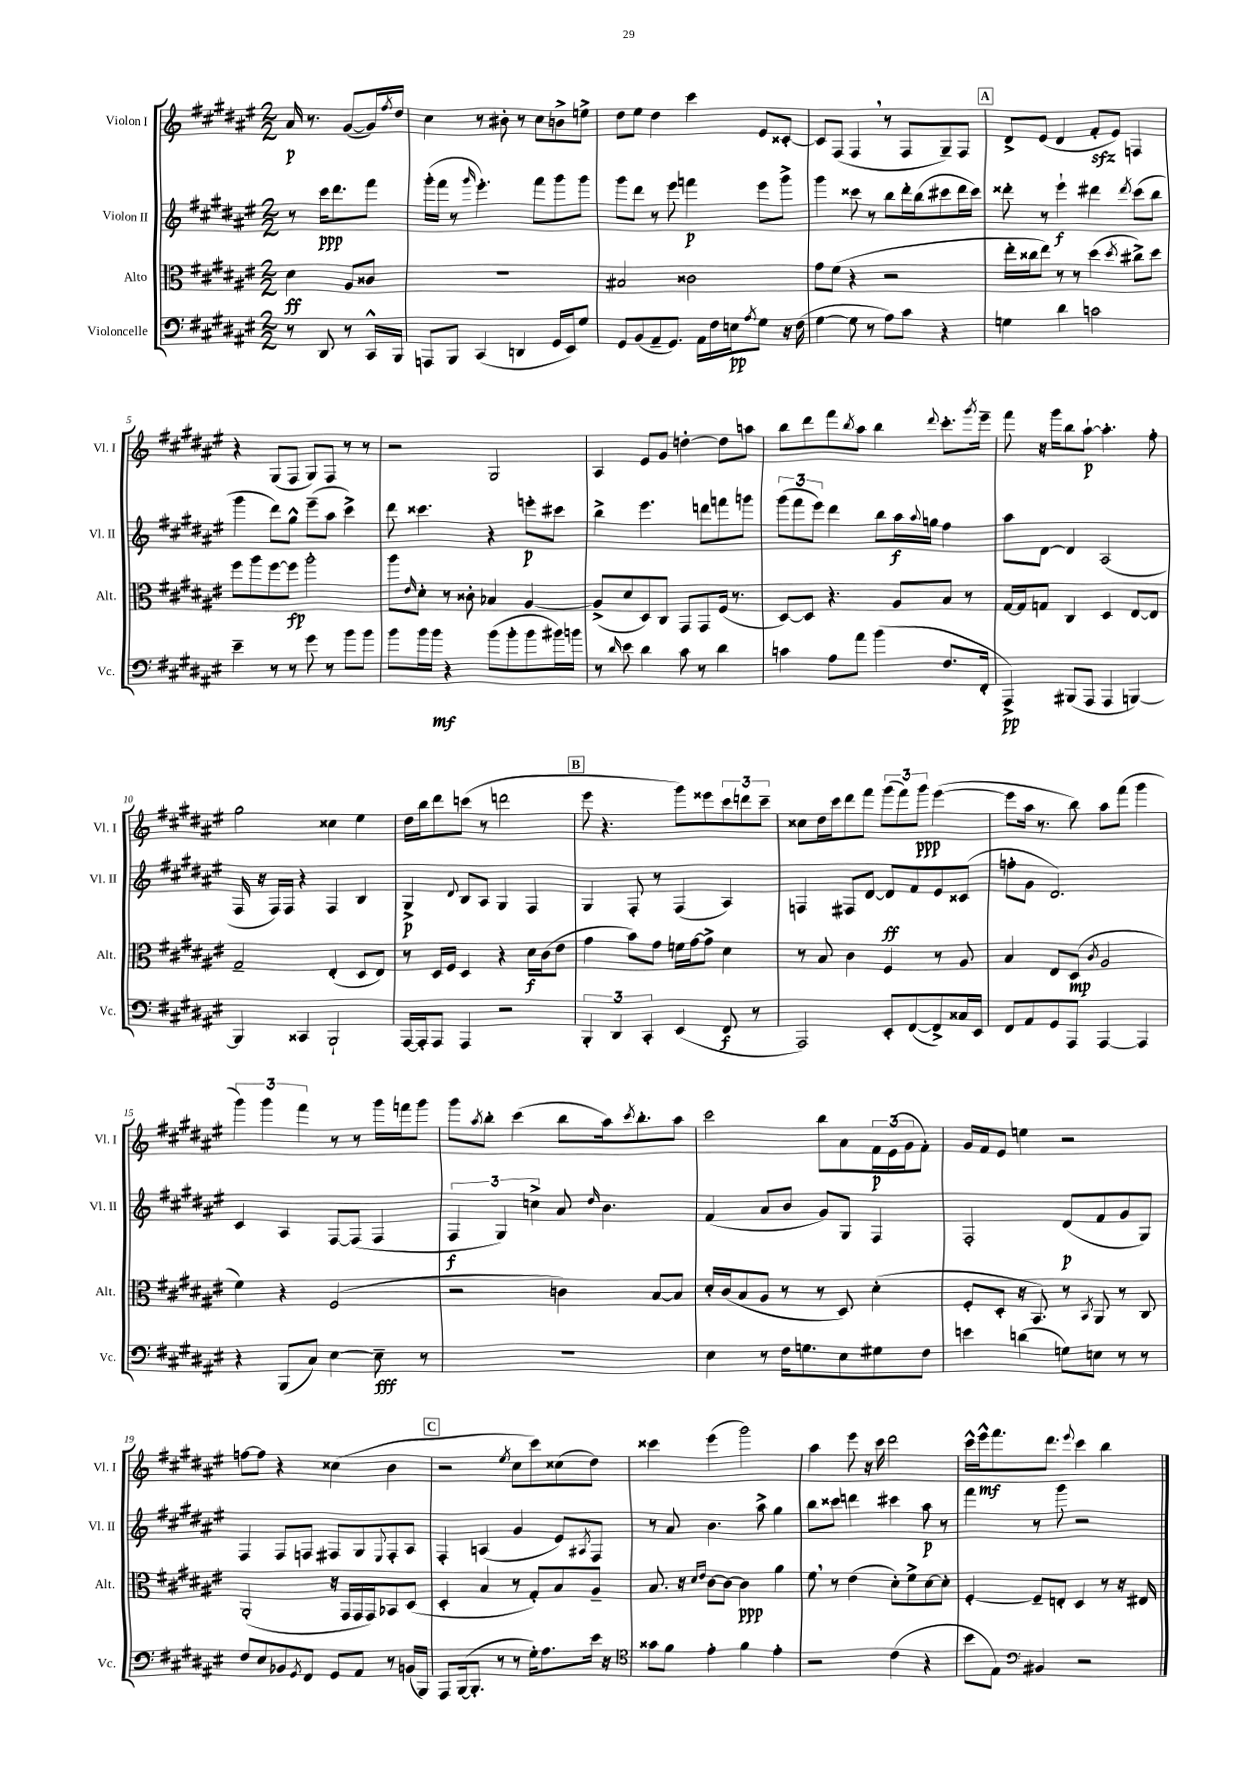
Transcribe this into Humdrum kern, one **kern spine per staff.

**kern	**kern	**kern	**kern
*staff4	*staff3	*staff2	*staff1
*clefF4	*clefC3	*clefG2	*clefG2
*k[f#c#g#d#a#e#]	*k[f#c#g#d#a#e#]	*k[f#c#g#d#a#e#]	*k[f#c#g#d#a#e#]
*M2/2	*M2/2	*M2/2	*M2/2
8r	4d#\	8r	16a#/
.	.	.	8.r
8DD#/	.	16ccc#\LK	.
.	.	8.ddd#\	.
8r	8A#/L	.	([8g#/L
16CC#^^/LL	8c##/J	8fff#\J	16g#/]L)
.	.	.	8qff#/
16BBB/JJ	.	.	16dd#/JJ
=	=	=	=
8AAA/L	1r	(16ggg#'\LL	4cc#\
.	.	16fff#\JJ	.
8BBB/J	.	8r	.
.	.	16qqggg#/	.
(4CC#/	.	4.eee#'\)	8r
.	.	.	8b#'\
4DD/	.	.	8r
.	.	8fff#\L	8cc#\L
16GG#/LL	.	8ggg#\	8b^\
16EE#/J)	.	.	.
8G#/J	.	8ggg#\J	8ee^\J
=	=	=	=
8GG#/L	2B#/	8ggg#\L	8dd#\L
(8BB/	.	8ddd#\J	8ee#\J
8AA#~/	.	8r	4dd#\
8.GG#/J)	.	8eee#\	.
.	2c##\	4fff\	4ccc#\
16AA#\LL	.	.	.
16F#\	.	.	.
16E\J	.	.	.
8qA#/	.	.	.
8G#\J	.	8eee#\L	8e#/L
16r	.	8ggg#^\J	[8c##'/J
(16F#\	.	.	.
=	=	=	=
[4G#\	8g#\L	4ggg#\	8c##/]L
.	(8f#\J	.	(8F#/J
8G#\]	4r	8ccc##\	4F#/
8r	.	8r	.
8A#\L)	2r	8bb\L	8r
8c#\J	.	16ddd#'\L	8F#/L
.	.	(16bb\J	.
4r	.	8ccc#\	8G#~/)
.	.	16ddd#\L	8F#/J
.	.	16ccc#\JJ)	.
=	=	=	=
4G\	16ee#'\LL	8ddd##'\	8d#^/L
.	16cc##\J	.	.
.	8ee#\J)	8r	(8e#/J
4d#\	8r	4eee#`\	4d#/
.	8r	.	.
2c\	(4dd#\	4ddd#\	8f#'/L
.	.	.	8e#/J)
.	8qdd#/	8qddd#/	.
.	8cc#^\L)	(8ccc#\L	4F/
.	8dd#\J	8bb\J	.
=	=	=	=
4e#~\	8ff#\L	4ggg#\	4r
.	8aa#\	.	.
8r	[8ff#\	8ddd#\L)	(8G#/L
8r	8ff#\]J	8gg#^^\J	8F#/J
8g#\	2aa#'\	(8eee#~\L	8G#/L)
8r	.	8aa#\J	8F#/J
8b\L	.	4ccc#^\)	8r
8b\J	.	.	8r
=	=	=	=
8b\L	8aa#\L	8ddd#\	2r
.	16qqe#/	.	.
16b\L	8d#'\J	4.ccc##\	.
16b\JJ	.	.	.
4r	8r	.	.
.	8c##'\	.	.
(8b\L	4B-/	4r	2G#/
8b'\	.	.	.
8b\	[4A#/	8eee'\L	.
16b#\L)	.	8ccc#\J	.
16b\JJ	.	.	.
=	=	=	=
8r	(8A#^/]L	4bb^\	4A#/
16qqd#/	.	.	.
8e#\	8d#/	.	.
4d#\	8D#/)	4.eee#\	8e#/L
.	8C#/J	.	8g#/J
8c#\	8GG#/L	.	[4dd'\
8r	8GG#/	8ddd\L	.
4d#\	(16F#/Jk	8fff\	8dd\]L
.	8.r	.	.
.	.	8ggg\J	8aa\J
=	=	=	=
4c\	[8D#/L)	(12ggg#\L	8bb\L
.	.	12fff#\	.
.	8D#/]J	.	8ddd#\
.	.	12eee#\J)	.
8A#\L	4.r	4ddd#\	8fff#\
.	.	.	8qbb/
8a#\J	.	.	8aa#\J
(4b\	.	8bb\L	4bb\
.	8A#/L	16aa#\L	.
.	.	8qqaa#/	.
.	.	16gg\JJ	.
.	.	.	8qqddd#/
8.F#/L	8B/J	4ff#\	8.ccc#'\L
.	8r	.	.
.	.	.	8qggg#/
16FF#'/Jk	.	.	16eee#~\Jk
=	=	=	=
4AAA#^/)	[16G#/LL	8aa#\L	8fff#\
.	16G#/]J	.	.
.	8G/J	[8d#\J	16r
.	.	.	16ggg#\LK
(8BBB#/L	4C#/	4d#/]	8bb\
8AAA#/J	.	.	[8aa#`\J
4AAA#/	4D#/	(2A#/	4.aa#'\]
[4BBB/)	[8E#/L	.	.
.	8E#/]J	.	8ff#'\
=	=	=	=
4BBB/]	2G#~/	16F#/	2gg#\
.	.	16r	.
.	.	16F#/LL)	.
.	.	16F#/JJ	.
4CC##/	.	4r	.
2BBB`/	(4E#'/	4F#/	4cc##\
.	8D#/L	4B/	4ee#\
.	8E#/J)	.	.
=	=	=	=
[16AAA#/LL	8r	4G#^/	16dd#\LL
16AAA#'/]J	.	.	16bb\J
8AAA#/J	16D#/LL	.	8ddd#\
.	16F#/JJ	.	.
.	.	8qqd#/	.
4AAA#/	4D#/	8B/L	(8ccc\J
.	.	8A#/J	8r
2r	4r	4G#/	2ddd\
.	16d#\LL	4F#/	.
.	(16c#\J	.	.
.	8e#\J	.	.
=	=	=	=
6BBB'/	4g#\	4G#/	8eee#\
.	.	.	4.r
6DD#/	.	.	.
.	8b\L)	8F#'/	.
6CC#'/	.	.	.
.	8g#\J	8r	.
(4EE#/	16f\LL	(4F#/	8ggg#\L)
.	[16g#\J	.	.
.	8g#^\]J	.	8eee##\
8FF#/	4d#\	4A#/)	12ccc#\
.	.	.	12ddd\
8r	.	.	.
.	.	.	12ccc#~\J
=	=	=	=
2AAA#/)	8r	4F/	8cc##\L
.	8B/	.	16dd#\L
.	.	.	16ccc#\J
.	4c#\	8F#/L	8ddd#\
.	.	[8d#/J	8fff#\J
8EE#'/L	4F#/	8d#/]L	(12ggg#\L
.	.	.	12fff#\)
([8FF#/	.	8f#/	.
.	.	.	12ggg#\J
8FF#^/])	8r	8e#/	([4eee#\
16C##/L	8A#/	(8c##/J	.
16EE#/JJ	.	.	.
=	=	=	=
8FF#/L	4B/	8ff'\L	8eee#\]L
8AA#/	.	8g#\J	16aa#\Jk
.	.	.	8.r
8GG#/	8E#/L	2.d#/)	.
8AAA#/J	(8D#/J	.	8bb\)
.	8qc#/	.	.
[4AAA#/	2A#/	.	8aa#\L
.	.	.	(8fff#\J
4AAA#/]	.	.	4ggg#\
=	=	=	=
4r	4f#\)	4c#/	6ggg#\)
.	.	.	6ggg#\
(8BBB/L	4r	4A#/	.
.	.	.	6fff#\
8C#/J)	.	.	.
[4E#\	(2F#/	[8F#/L	8r
.	.	(8F#/]J	8r
8E#~\]	.	4F#/	16ggg#\LL
.	.	.	16fff\J
8r	.	.	8ggg#\J
=	=	=	=
1r	2r	6F#/	8ggg#\L
.	.	.	8qaa#/
.	.	.	8bb'\J
.	.	6G#/)	.
.	.	.	(4ccc#\
.	.	6cc^\	.
.	4c\)	8a#/	8bb\L
.	.	16qqdd#/	.
.	.	4.b\	16aa#\k)
.	.	.	8qccc#/
.	.	.	8.bb'\
.	[8B/L	.	.
.	8B/]J	.	8aa#\J
=	=	=	=
4E#\	16d#'/LL	(4f#/	2ccc#\
.	(16c#/J	.	.
.	8B/	.	.
8r	8A#/J	8a#/L	.
16F#\LK	8r	8b/J	.
8.G\	.	.	.
.	8r	8g#/L)	8bb\L
8E#\	8D#/)	8G#/J	8a#\
8G#\	(4d#'\	4F#/	24f#\L
.	.	.	(24e#\
.	.	.	24g#\J
8F#\J	.	.	8f#'\J)
=	=	=	=
4e\	8F#'/L	2F#'/	16g#/LL
.	.	.	16f#/J
.	8D#'/J	.	8e#/J
(4d\	16r	.	4ee\
.	8.BB/)	.	.
8G\L)	8r	(8d#/L	2r
.	8qBB/	.	.
8E\J	8AA#/	8f#/	.
8r	8r	8g#/	.
8r	8C#/	8G#/J)	.
=	=	=	=
8F#/L	(2AA#'/	4F#/	[8ff\L
8E#/	.	.	8ff\]J
8BB-/	.	8F#/L	4r
8qGG#/	.	.	.
8FF#/J	.	8F/J	.
8GG#/L	16r	8F#/L	(4cc##\
.	16GG#/LL	.	.
8AA#/J	16GG#/	8G#/	.
.	16GG#/J)	.	.
.	.	8qqE#/	.
8r	8BB-/	8F#'/	4b\
(16BB/LL	(8D#/J	8A#/J	.
16BBB/JJ)	.	.	.
=	=	=	=
8AAA#/L	4D#'/	4F#'/	2r
([16BBB/k	.	.	.
8.BBB'/]J	.	.	.
.	4B/	(4A/	.
8r	.	.	.
.	.	.	8qee#/
8r	8r	4g#/	8cc#\L
16G#'\LK)	8G#'/L)	.	8ccc#\)
8.A#\	.	.	.
.	8B/	8e#/L)	(8cc##\
.	.	8qA#/	.
16e#\Jk	8A#~/J	8F#/J	8dd#\J)
16r	.	.	.
=	=	=	=
*clefC4	*	*	*
8g##\L	8.B/	8r	4ccc##\
8f#\J	.	8a#/	.
.	16r	.	.
.	16qqd#/LL	.	.
.	16qqe#/JJ	.	.
4e#'\	[8c#\L	4.b\	(4eee#\
.	8c#\_J	.	.
4f#\	4c#\]	.	2ggg#\)
.	.	8aa#^\	.
4e#'\	4a#\	4gg#\	.
=	=	=	=
2r	8f#\	8bb\L	4aa#\
.	8r	8ccc##\J	.
.	(4e#\	4ddd\	8eee#\
.	.	.	16r
.	.	.	16ccc#\
(4c#\	8d#'\L)	4ccc#\	2ddd#\
.	8f#^\	.	.
4r	[8d#\	8aa#\	.
.	8d#'\]J	8r	.
=	=	=	=
8b\L	[4F#'/	4fff#\	16ccc#^^\LL
.	.	.	16eee#^^\J
8E#\J)	.	.	8.fff#\
*clefF4	*	*	*
4BB#/	8F#~/]L	8r	.
.	.	.	8.ddd#\J
.	8E'/J	8ggg#\	.
.	.	.	8qqeee#/
2r	4D#/	2r	4ccc#\
.	8r	.	4bb\
.	16r	.	.
.	16E#/	.	.
==	==	==	==
*-	*-	*-	*-
